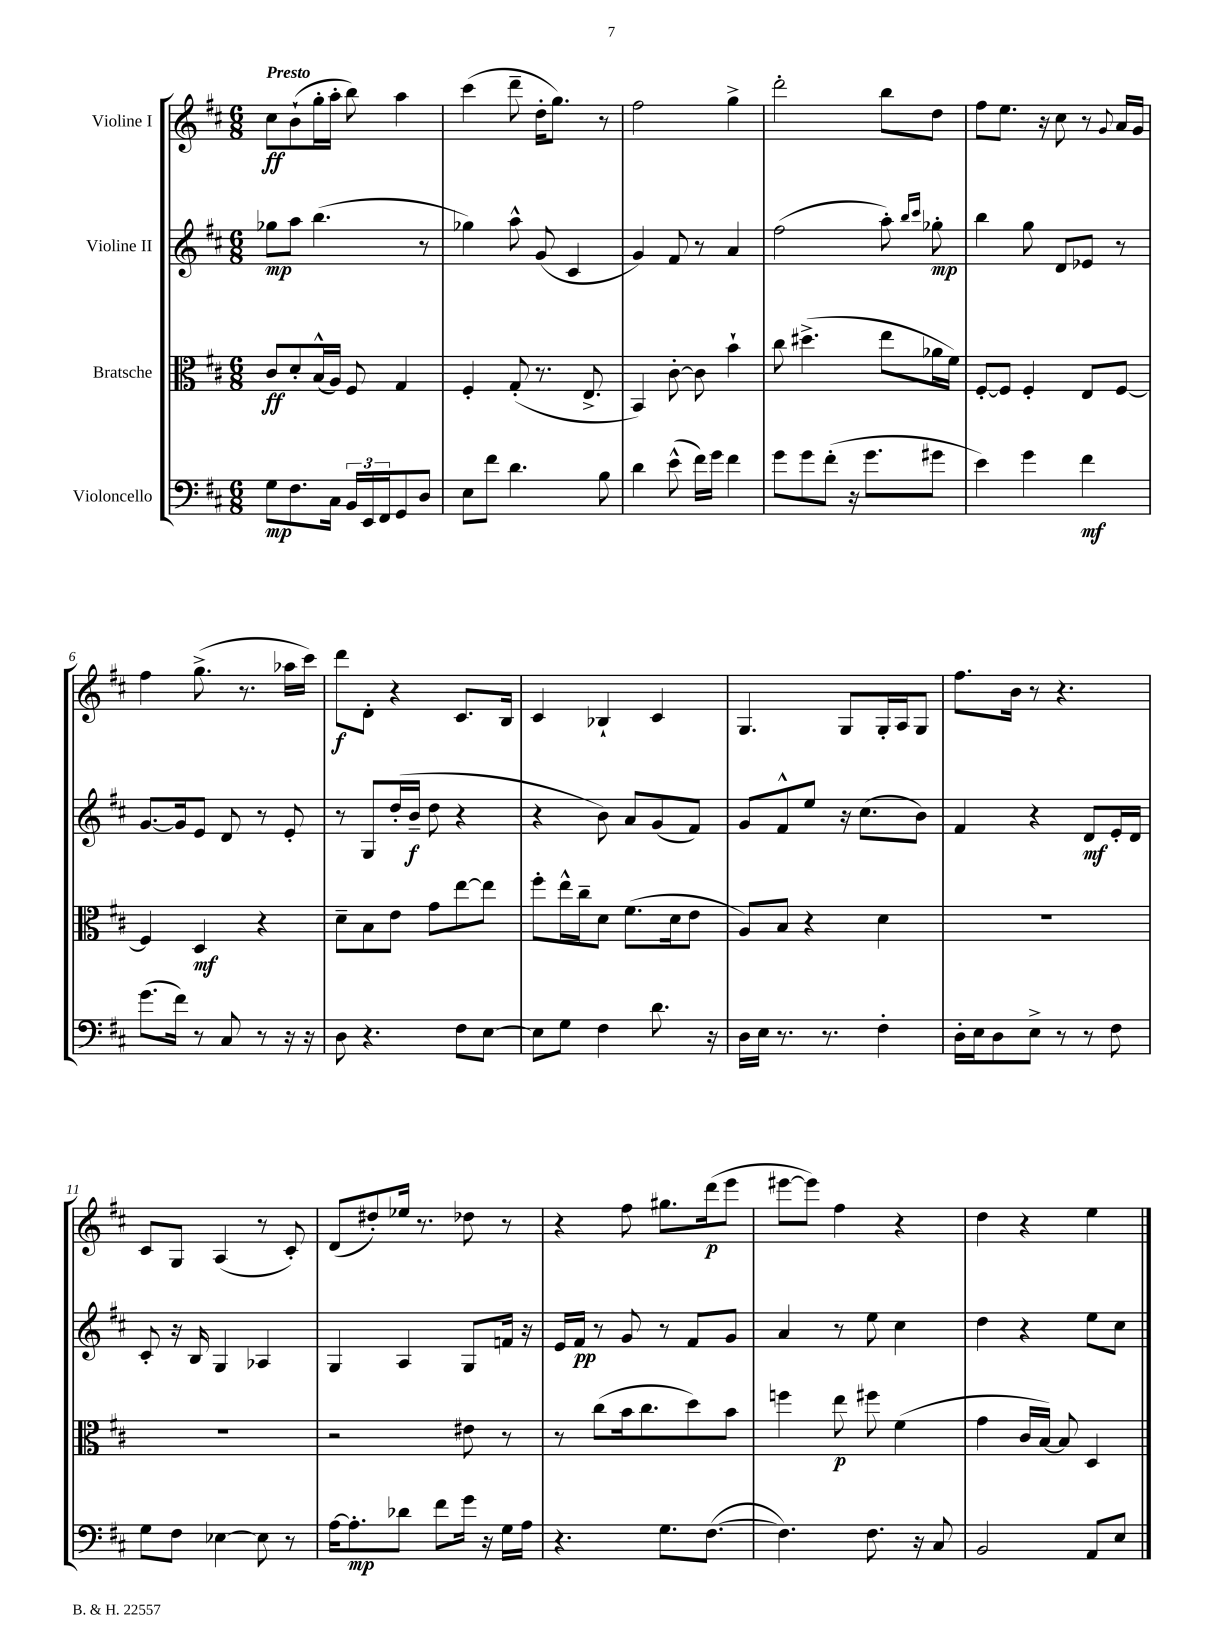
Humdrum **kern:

**kern	**kern	**kern	**kern
*staff4	*staff3	*staff2	*staff1
*clefF4	*clefC3	*clefG2	*clefG2
*k[f#c#]	*k[f#c#]	*k[f#c#]	*k[f#c#]
*M6/8	*M6/8	*M6/8	*M6/8
8G	8c#	8gg-	8cc#
8.F#	8d'	8aa	(8b`
.	(16B^^	(4.bb	16gg'
16C#	16A)	.	16aa'
24BB	8F#	.	8bb)
24EE	.	.	.
24FF#	.	.	.
8GG	4G	.	4aa
8D	.	8r	.
=	=	=	=
8E	4F#'	4gg-)	(4ccc#
8f#	.	.	.
4.d	(8G'	8aa^^	8ddd~
.	8.r	(8g	16dd'
.	.	.	8.gg)
.	.	4c#	.
.	8.E^	.	.
8B	.	.	8r
=	=	=	=
4d	4BB)	4g)	2ff#
(8e^^	[8c#'	8f#	.
16f#)	8c#]	8r	.
16g	.	.	.
4f#	4b`	4a	4gg^
=	=	=	=
8g	8cc#	(2ff#	2ddd'
8g	(4.dd#^	.	.
(8f#'	.	.	.
16r	.	.	.
8.g	.	.	.
.	8ee	8aa')	8bb
.	.	16qqbb	.
.	.	16qqccc#	.
8g#	16a-	8gg-'	8dd
.	16f#)	.	.
=	=	=	=
4e)	[8F#'	4bb	8ff#
.	8F#]	.	8.ee
4g	4F#'	8gg	.
.	.	.	16r
.	.	8d	8cc#
4f#	8E	8e-	8r
.	.	.	8qqg
.	[8F#	8r	16a
.	.	.	16g
=	=	=	=
(8.g	4F#]	[8.g	4ff#
16f#)	.	16g]	.
8r	4D	8e	(8.gg^
8C#	.	8d	.
.	.	.	8.r
8r	4r	8r	.
16r	.	8e'	16aa-
16r	.	.	16ccc#)
=	=	=	=
8D	8d~	8r	8ddd
4.r	8B	8G	8d'
.	8e	(16dd'	4r
.	.	16b~	.
.	8g	8dd	.
8F#	[8ee	4r	8.c#
[8E	8ee]	.	.
.	.	.	16B
=	=	=	=
8E]	8ff#'	4r	4c#
8G	16ee^^	.	.
.	16cc#~	.	.
4F#	8d	8b)	4B-`
.	(8.f#	8a	.
8.d	.	(8g	4c#
.	16d	.	.
.	8e	8f#)	.
16r	.	.	.
=	=	=	=
16D	8A)	8g	4.G
16E	.	.	.
8.r	8B	8f#^^	.
.	4r	8ee	.
8.r	.	.	.
.	.	16r	8G
.	.	(8.cc#	.
4F#'	4d	.	16G'
.	.	.	16A
.	.	8b)	8G
=	=	=	=
16D'	2.r	4f#	8.ff#
16E	.	.	.
8D	.	.	.
.	.	.	16b
8E^	.	4r	8r
8r	.	.	4.r
8r	.	8d	.
8F#	.	16e'	.
.	.	16d	.
=	=	=	=
8G	2.r	8c#'	8c#
8F#	.	16r	8G
.	.	16B	.
[4E-	.	4G	(4A
8E-]	.	4A-	8r
8r	.	.	8c#')
=	=	=	=
[16A	2r	4G	(8d
8.A']	.	.	.
.	.	.	8dd#')
8d-	.	4A	16ee-
.	.	.	8.r
8f#	.	.	.
16g	8e#	8G	8dd-
16r	.	.	.
16G	8r	16f	8r
16A	.	16r	.
=	=	=	=
4.r	8r	16e	4r
.	.	16f#	.
.	(8cc#	8r	.
.	16b	8g	8ff#
.	8.cc#	.	.
8.G	.	8r	8.gg#
.	8dd)	8f#	.
([8.F#	.	.	(16ddd
.	8b	8g	8eee
=	=	=	=
4.F#])	4ff	4a	[8eee#
.	.	.	8eee#])
.	8ee	8r	4ff#
8.F#	8ff#	8ee	.
.	(4f#	4cc#	4r
16r	.	.	.
8C#	.	.	.
=	=	=	=
2BB	4g	4dd	4dd
.	16c#	4r	4r
.	[16B)	.	.
.	8B]	.	.
8AA	4D	8ee	4ee
8E	.	8cc#	.
==	==	==	==
*-	*-	*-	*-
